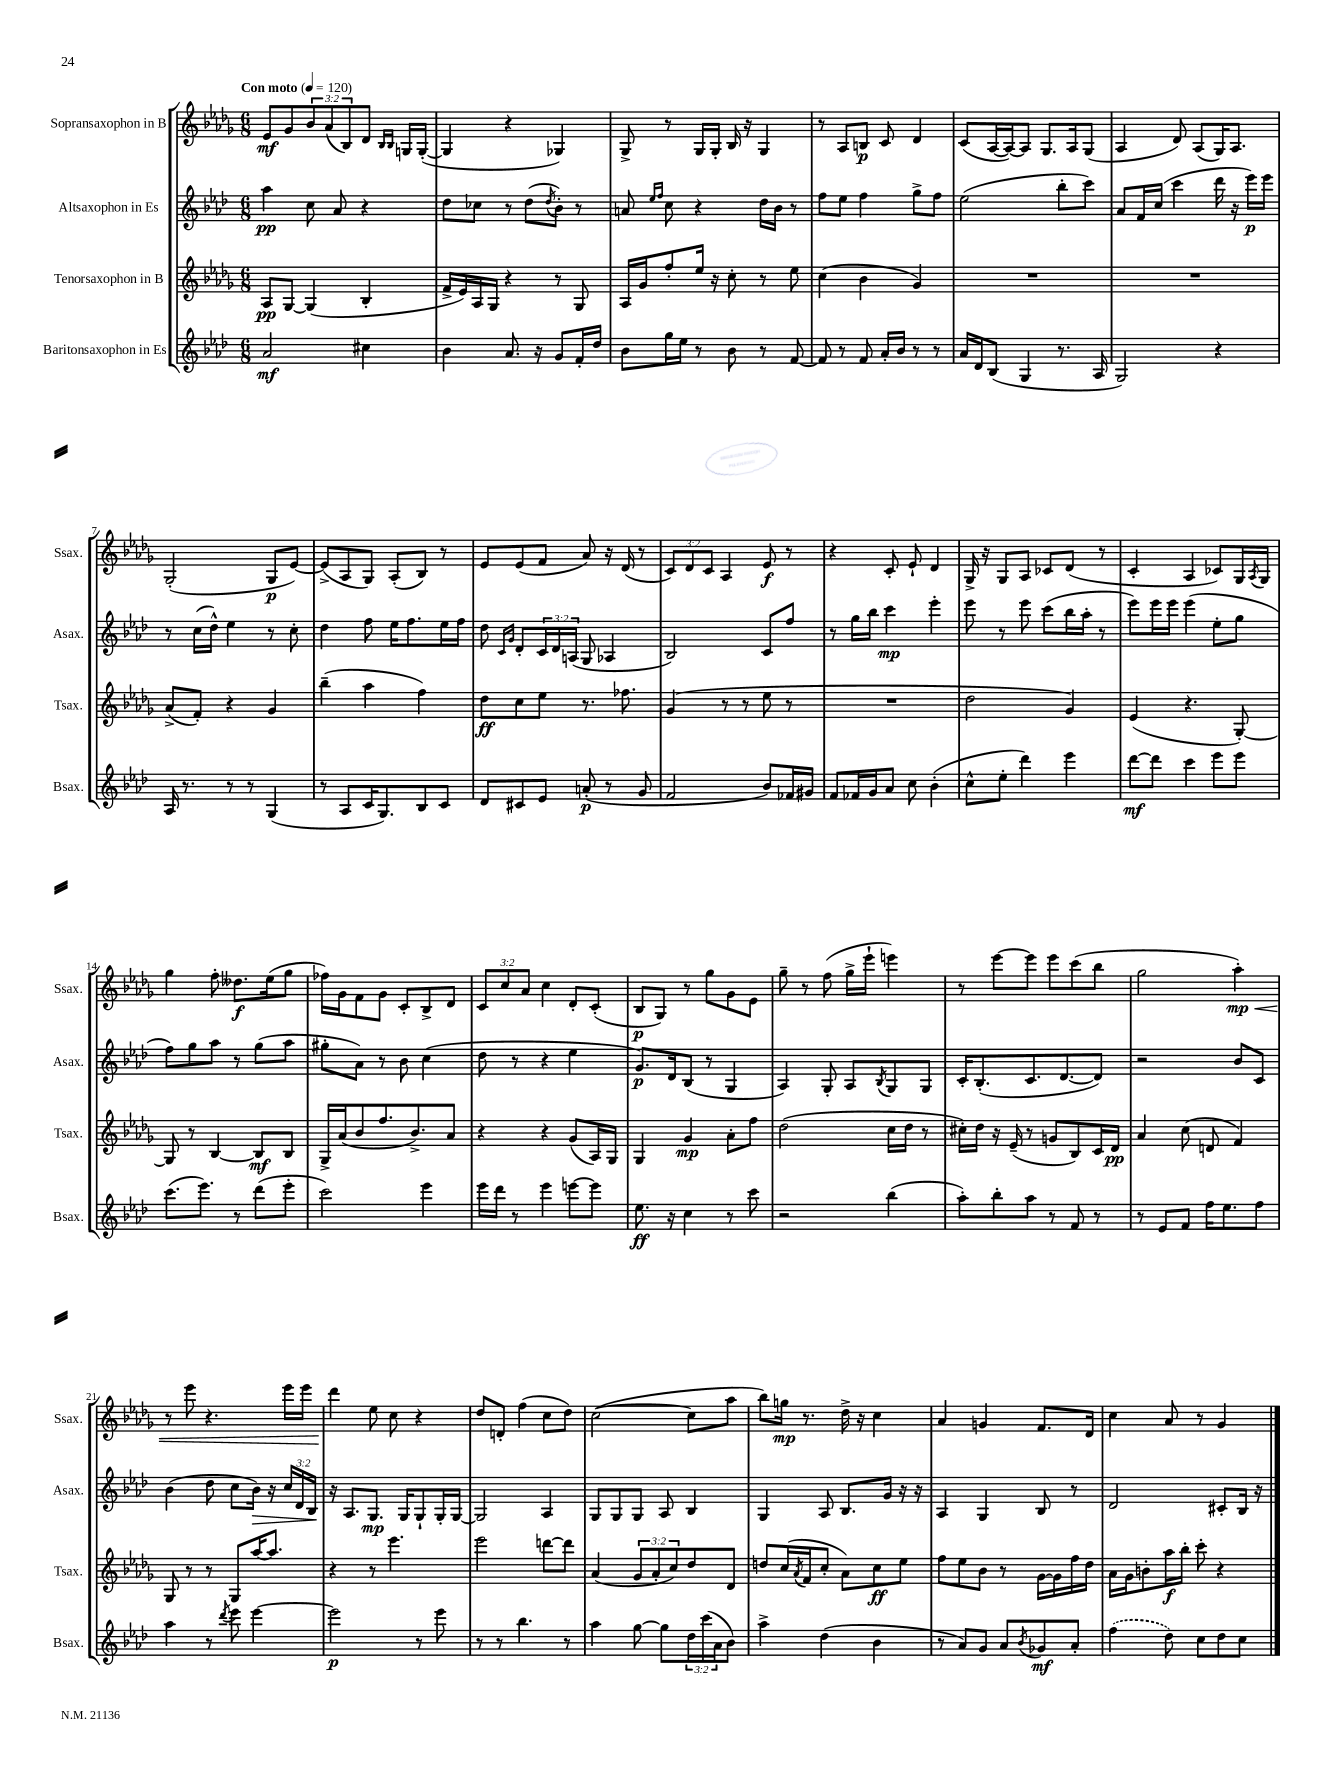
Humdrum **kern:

**kern	**dynam	**kern	**dynam	**kern	**dynam	**kern	**dynam
*part4	*part4	*part3	*part3	*part2	*part2	*part1	*part1
*staff4	*staff4	*staff3	*staff3	*staff2	*staff2	*staff1	*staff1
*I"Baritonsaxophon in Es	*	*I"Tenorsaxophon in B	*	*I"Altsaxophon in Es	*	*I"Sopransaxophon in B	*
*I'Bsax.	*	*I'Tsax.	*	*I'Asax.	*	*I'Ssax.	*
*clefG2	*	*clefG2	*	*clefG2	*	*clefG2	*
*k[b-e-a-d-]	*	*k[b-e-a-d-g-]	*	*k[b-e-a-d-]	*	*k[b-e-a-d-g-]	*
*M6/8	*	*M6/8	*	*M6/8	*	*M6/8	*
*MM120	*	*MM120	*	*MM120	*	*MM120	*
=1	=1	=1	=1	=1	=1	=1	=1
!	!	!	!	!	!	!LO:TX:a:B:t=Con moto	!
2a-/	mf	8A-/L	pp	4aa-\	pp	8e-/L	mf
.	.	[8G-/J	.	.	.	8g-/	.
.	.	(4G-/]	.	8cc\	.	12b-/	.
.	.	.	.	.	.	(12a-/	.
.	.	.	.	8a-/	.	.	.
.	.	.	.	.	.	12B-/)	.
4cc#X\	.	4B-'/	.	4r	.	8d-/J	.
.	.	.	.	.	.	16qqB-/LL	.
.	.	.	.	.	.	16qqB-/JJ	.
.	.	.	.	.	.	16Gn/LL	.
.	.	.	.	.	.	([16G'/JJ	.
=2	=2	=2	=2	=2	=2	=2	=2
4b-\	.	16f^/LL	.	8dd-\L	.	4G/]	.
.	.	16e-/)	.	.	.	.	.
.	.	16A-/	.	8cc-X\J	.	.	.
.	.	16G-/JJ	.	.	.	.	.
8.a-/	.	4r	.	8r	.	4r	.
.	.	.	.	(8dd-\L	.	.	.
16r	.	.	.	.	.	.	.
.	.	.	.	8qdd-/	.	.	.
8g/L	.	8r	.	8b-'\J)	.	4G-X/)	.
16f'/L	.	8G-/	.	8r	.	.	.
16dd-/JJ	.	.	.	.	.	.	.
=3	=3	=3	=3	=3	=3	=3	=3
8b-\L	.	16A-/LL	.	8an/	.	8G-^/	.
.	.	16g-/J	.	.	.	.	.
.	.	.	.	16qqee-/LL	.	.	.
.	.	.	.	16qqff/JJ	.	.	.
16gg\L	.	8ff'/	.	8cc\	.	8r	.
16ee-\JJ	.	.	.	.	.	.	.
8r	.	16ee-/Jk	.	4r	.	16G-/LL	.
.	.	16r	.	.	.	16G-'/JJ	.
8b-\	.	8cc'\	.	.	.	16B-/	.
.	.	.	.	.	.	16r	.
8r	.	8r	.	16dd-\LL	.	4G-/	.
.	.	.	.	16b-\JJ	.	.	.
[8f/	.	8ee-\	.	8r	.	.	.
=4	=4	=4	=4	=4	=4	=4	=4
8f/]	.	(4cc\	.	8ff\L	.	8r	.
8r	.	.	.	8ee-\J	.	8A-/L	.
8f/	.	4b-\	.	4ff\	.	8Bn/J	p
16a-'/LL	.	.	.	.	.	8c/	.
16b-/JJ	.	.	.	.	.	.	.
8r	.	4g-/)	.	8gg^\L	.	4d-/	.
8r	.	.	.	8ff\J	.	.	.
=5	=5	=5	=5	=5	=5	=5	=5
16a-/LL	.	2.r	.	(2ee-\	.	(8c/L	.
16d-/J	.	.	.	.	.	.	.
(8B-/J	.	.	.	.	.	[16A-/L	.
.	.	.	.	.	.	16A-/J_)	.
4G/	.	.	.	.	.	8A-/J]	.
.	.	.	.	.	.	8.G-/L	.
8.r	.	.	.	8bb-'\L	.	.	.
.	.	.	.	.	.	16A-/k	.
.	.	.	.	8ccc\J)	.	(8G-/J	.
16A-/	.	.	.	.	.	.	.
=6	=6	=6	=6	=6	=6	=6	=6
2G/)	.	2.r	.	8a-/L	.	4A-/	.
.	.	.	.	16f/L	.	.	.
.	.	.	.	(16cc/JJ	.	.	.
.	.	.	.	4ccc\	.	8d-/)	.
.	.	.	.	.	.	(8A-/L	.
4r	.	.	.	16ddd-\	.	16G-/K)	.
.	.	.	.	16r	.	8.A-/J	.
.	.	.	.	16eee-\LL)	p	.	.
.	.	.	.	16eee-\JJ	.	.	.
!!LO:LB:g=z
=7	=7	=7	=7	=7	=7	=7	=7
16A-/	.	(8a-^/L	.	8r	.	(2G-'/	.
8.r	.	.	.	.	.	.	.
.	.	8f'/J)	.	(16cc\LL	.	.	.
.	.	.	.	16dd-^^\JJ)	.	.	.
8r	.	4r	.	4ee-\	.	.	.
8r	.	.	.	.	.	.	.
(4G/	.	4g-/	.	8r	.	8G-/L	p
.	.	.	.	8cc'\	.	[8e-/J)	.
=8	=8	=8	=8	=8	=8	=8	=8
8r	.	(4bb-~\	.	4dd-\	.	(8e-^/L]	.
8A-/L	.	.	.	.	.	8A-/	.
16c/K	.	4aa-\	.	8ff\	.	8G-/J)	.
8.G/)	.	.	.	.	.	.	.
.	.	.	.	16ee-\KL	.	(8A-'/L	.
.	.	.	.	8.ff\	.	.	.
8B-/	.	4ff\)	.	.	.	8B-/J)	.
8c/J	.	.	.	16ee-\L	.	8r	.
.	.	.	.	16ff\JJ	.	.	.
=9	=9	=9	=9	=9	=9	=9	=9
8d-/L	.	8dd-\L	ff	8dd-\	.	8e-/L	.
.	.	.	.	16qqc/LL	.	.	.
.	.	.	.	16qqg/JJ	.	.	.
8c#X/	.	8cc\	.	8d-'/L	.	(8e-/	.
8e-/J	.	8ee-\J	.	24c/L	.	8f/J	.
.	.	.	.	24d-/	.	.	.
.	.	.	.	(24An/JJ	.	.	.
(8an'/	p	8.r	.	8G/	.	8a-/)	.
8r	.	.	.	4A-X/	.	16r	.
.	.	8.ff-X\	.	.	.	(16d-/	.
8g/	.	.	.	.	.	8r	.
=10	=10	=10	=10	=10	=10	=10	=10
2f/	.	(4g-/	.	2B-/)	.	12c/L)	.
.	.	.	.	.	.	12d-/	.
.	.	.	.	.	.	12c/J	.
.	.	8r	.	.	.	4A-/	.
.	.	8r	.	.	.	.	.
8b-/L)	.	8ee-\	.	8c/L	.	8e-/	f
16f-X/L	.	8r	.	8ff/J	.	8r	.
16g#X/JJ	.	.	.	.	.	.	.
=11	=11	=11	=11	=11	=11	=11	=11
8f/L	.	2.r	.	8r	.	4r	.
16f-X/L	.	.	.	16gg\LL	.	.	.
16g/J	.	.	.	16bb-\JJ	.	.	.
8a-/J	.	.	.	4ccc\	mp	8c'/	.
8cc\	.	.	.	.	.	8e-`/	.
(4b-'\	.	.	.	4eee-'\	.	4d-/	.
=12	=12	=12	=12	=12	=12	=12	=12
8cc^^\L	.	2dd-\	.	8eee-\	.	16G-^/	.
.	.	.	.	.	.	16r	.
8ee-'\J	.	.	.	8r	.	8G-/L	.
4ddd-\)	.	.	.	8eee-\	.	8A-/J	.
.	.	.	.	(8ccc\L	.	8c-X/L	.
4eee-\	.	4g-/)	.	16bb-\L	.	(8d-/J	.
.	.	.	.	16aa-'\JJ	.	.	.
.	.	.	.	8r	.	8r	.
=13	=13	=13	=13	=13	=13	=13	=13
[8ddd-\L	mf	(4e-/	.	8eee-\L)	.	4c'/	.
8ddd-\J]	.	.	.	16eee-\L	.	.	.
.	.	.	.	16eee-\JJ	.	.	.
4ccc\	.	4.r	.	(4eee-\	.	4A-/	.
8eee-\L	.	.	.	8ee-'\L	.	8c-X/L)	.
8eee-\J	.	[8G-'/)	.	8gg\J	.	16G-/L	.
.	.	.	.	.	.	8qA-/	.
.	.	.	.	.	.	16G-/JJ	.
!!LO:LB:g=z
=14	=14	=14	=14	=14	=14	=14	=14
(8.ccc\L	.	8G-/]	.	8ff\L)	.	4gg-\	.
.	.	8r	.	8gg\	.	.	.
8.eee-\J)	.	.	.	.	.	.	.
.	.	[4B-/	.	8aa-\J	.	8ff'\	.
8r	.	.	.	8r	.	8.dd--X\L	f
(8ddd-\L	.	8B-/L]	mf	(8gg\L	.	.	.
.	.	.	.	.	.	(16ee-\k	.
8eee-'\J	.	8B-/J	.	8aa-\J	.	8gg-\J	.
=15	=15	=15	=15	=15	=15	=15	=15
2ccc\)	.	16G-^/LL	.	8gg#X'\L	.	16ff-X\LL)	.
.	.	(16a-/J	.	.	.	16g-\J	.
.	.	8b-/	.	8a-\J)	.	8f\	.
.	.	8.ff/	.	8r	.	8g-\J	.
.	.	.	.	8b-\	.	8c'/L	.
.	.	8.b-^/)	.	.	.	.	.
4eee-\	.	.	.	(4cc\	.	8B-^/	.
.	.	8a-/J	.	.	.	8d-/J	.
=16	=16	=16	=16	=16	=16	=16	=16
16eee-\LL	.	4r	.	8dd-\	.	12c/L	.
16ddd-\JJ	.	.	.	.	.	.	.
.	.	.	.	.	.	12cc/	.
8r	.	.	.	8r	.	.	.
.	.	.	.	.	.	12a-/J	.
4eee-\	.	4r	.	4r	.	4cc\	.
[8eeen\L	.	(8g-/L	.	4ee-\	.	8d-'/L	.
8eee\J]	.	16A-/L)	.	.	.	(8c'/J	.
.	.	16G-/JJ	.	.	.	.	.
=17	=17	=17	=17	=17	=17	=17	=17
8.ee-\	ff	4G-/	.	8.g/L)	p	8B-/L	p
.	.	.	.	.	.	8G-/J)	.
16r	.	.	.	16d-/k	.	.	.
4cc\	.	4g-/	mp	(8B-/J	.	8r	.
.	.	.	.	8r	.	8gg-\L	.
8r	.	8a-'\L	.	4G/	.	8g-\	.
8ccc\	.	8ff\J	.	.	.	8e-\J	.
=18	=18	=18	=18	=18	=18	=18	=18
2r	.	(2dd-\	.	4A-/)	.	8gg-~\	.
.	.	.	.	.	.	8r	.
.	.	.	.	8G'/	.	(8ff\	.
.	.	.	.	8A-/L	.	16gg-^\LL	.
.	.	.	.	.	.	16eee-`\JJ	.
.	.	.	.	8qB-/	.	.	.
(4bb-\	.	16cc\LL	.	8G/	.	4eeen\)	.
.	.	16dd-\JJ	.	.	.	.	.
.	.	8r	.	8G/J	.	.	.
=19	=19	=19	=19	=19	=19	=19	=19
8aa-'\L)	.	16cc#X'\LL)	.	16c'/KL	.	8r	.
.	.	16dd-\JJ	.	(8.B-'/	.	.	.
8bb-'\	.	16r	.	.	.	[8eee-\L	.
.	.	(16e-~/	.	.	.	.	.
8aa-\J	.	8r	.	8.c/	.	8eee-\J]	.
8r	.	8gn/L	.	.	.	8eee-\L	.
.	.	.	.	[8.d-/	.	.	.
8f/	.	8B-/)	.	.	.	(8ccc\	.
8r	.	16c/L	.	8d-/J])	.	8bb-\J	.
.	.	16d-/JJ	pp	.	.	.	.
=20	=20	=20	=20	=20	=20	=20	=20
8r	.	4a-/	.	2r	.	2gg-\	.
8e-/L	.	.	.	.	.	.	.
8f/J	.	(8cc\	.	.	.	.	.
16ff\KL	.	8dn/	.	.	.	.	.
8.ee-\	.	.	.	.	.	.	.
!	!	!	!	!	!	!	!LO:HP:b
.	.	4f/)	.	8b-/L	.	4aa-'\)	< mp
8ff\J	.	.	.	8c/J	.	.	.
!!LO:LB:g=z
=21	=21	=21	=21	=21	=21	=21	=21
4aa-\	.	8G-/	.	(4b-\	.	8r	.
.	.	8r	.	.	.	8eee-\	.
8r	.	8r	.	8dd-\	.	4.r	.
8qddd-/	.	.	.	.	.	.	.
8eee-\	.	8G-/L	.	8cc\L	.	.	.
!	!	!	!	!	!LO:HP:b	!	!
[4eee-\	.	[16aa-/K	.	16b-\Jk)	>	.	.
.	.	8.aa-/J]	.	16r	.	.	.
.	.	.	.	24cc/LL	.	16eee-\LL	.
.	.	.	.	24d-/	.	.	.
.	.	.	.	.	.	16eee-\JJ	.
.	.	.	.	24B-/JJ	.	.	.
.	.	.	.	.	]	.	.
=22	=22	=22	=22	=22	=22	=22	=22
2eee-\]	p	4r	.	16r	.	4ddd-\	.
.	.	.	.	8.A-/L	.	.	.
.	.	8r	.	8.G/J	mp	8ee-\	[
.	.	4.eee-\	.	.	.	8cc\	.
.	.	.	.	16G/KL	.	.	.
8r	.	.	.	8G`/	.	4r	.
8eee-\	.	.	.	16G'/L	.	.	.
.	.	.	.	[16G/JJ	.	.	.
=23	=23	=23	=23	=23	=23	=23	=23
8r	.	2eee-\	.	2G/]	.	8dd-/L	.
8r	.	.	.	.	.	8dn'/J	.
4.bb-\	.	.	.	.	.	(4ff\	.
.	.	[8dddn\L	.	4A-/	.	8cc\L	.
8r	.	8ddd\J]	.	.	.	8dd-\J)	.
=24	=24	=24	=24	=24	=24	=24	=24
4aa-\	.	(4a-/	.	8G/L	.	([2cc\	.
.	.	.	.	8G/	.	.	.
[8gg\	.	12g-/L	.	8G/J	.	.	.
.	.	12a-'/	.	.	.	.	.
8gg\L]	.	.	.	8A-/	.	.	.
.	.	12cc/)	.	.	.	.	.
24dd-\L	.	8dd-/	.	4B-/	.	8cc\L]	.
(24ccc\	.	.	.	.	.	.	.
24a-\J	.	.	.	.	.	.	.
8b-\J)	.	8d-/J	.	.	.	8aa-\J	.
=25	=25	=25	=25	=25	=25	=25	=25
4aa-^\	.	8ddn/L	.	4G/	.	8bb-\L)	.
.	.	(16cc/L	.	.	.	16ggn\Jk	mp
.	.	8qa-/	.	.	.	.	.
.	.	16f/J	.	.	.	8.r	.
(4dd-\	.	8cc'/J	.	8A-/	.	.	.
.	.	8a-\L)	.	8.B-/L	.	16dd-^\	.
.	.	.	.	.	.	16r	.
4b-\	.	8cc\	ff	.	.	4cc\	.
.	.	.	.	16g/Jk	.	.	.
.	.	8ee-\J	.	16r	.	.	.
.	.	.	.	16r	.	.	.
=26	=26	=26	=26	=26	=26	=26	=26
8r	.	8ff\L	.	4A-/	.	4a-/	.
8a-/L)	.	8ee-\	.	.	.	.	.
8g/J	.	8b-\J	.	4G/	.	4gn/	.
8a-/L	.	8r	.	.	.	.	.
8qb-/	.	.	.	.	.	.	.
8g-X/	mf	[16g-\LL	.	8B-/	.	8.f/L	.
.	.	16g-\]	.	.	.	.	.
8a-'/J	.	16ff\	.	8r	.	.	.
.	.	16dd-\JJ	.	.	.	16d-/Jk	.
=27	=27	=27	=27	=27	=27	=27	=27
(4ff\	.	16a-\LL	.	2d-/	.	4cc\	.
.	.	16g-\J	.	.	.	.	.
.	.	8bn'\	.	.	.	.	.
8dd-\)	.	16aa-\L	f	.	.	8a-/	.
.	.	16bb-'\JJ	.	.	.	.	.
8cc\L	.	8ccc'\	.	.	.	8r	.
8dd-\	.	4r	.	8c#X'/L	.	4g-/	.
8cc\J	.	.	.	16B-/Jk	.	.	.
.	.	.	.	16r	.	.	.
==	==	==	==	==	==	==	==
*-	*-	*-	*-	*-	*-	*-	*-
